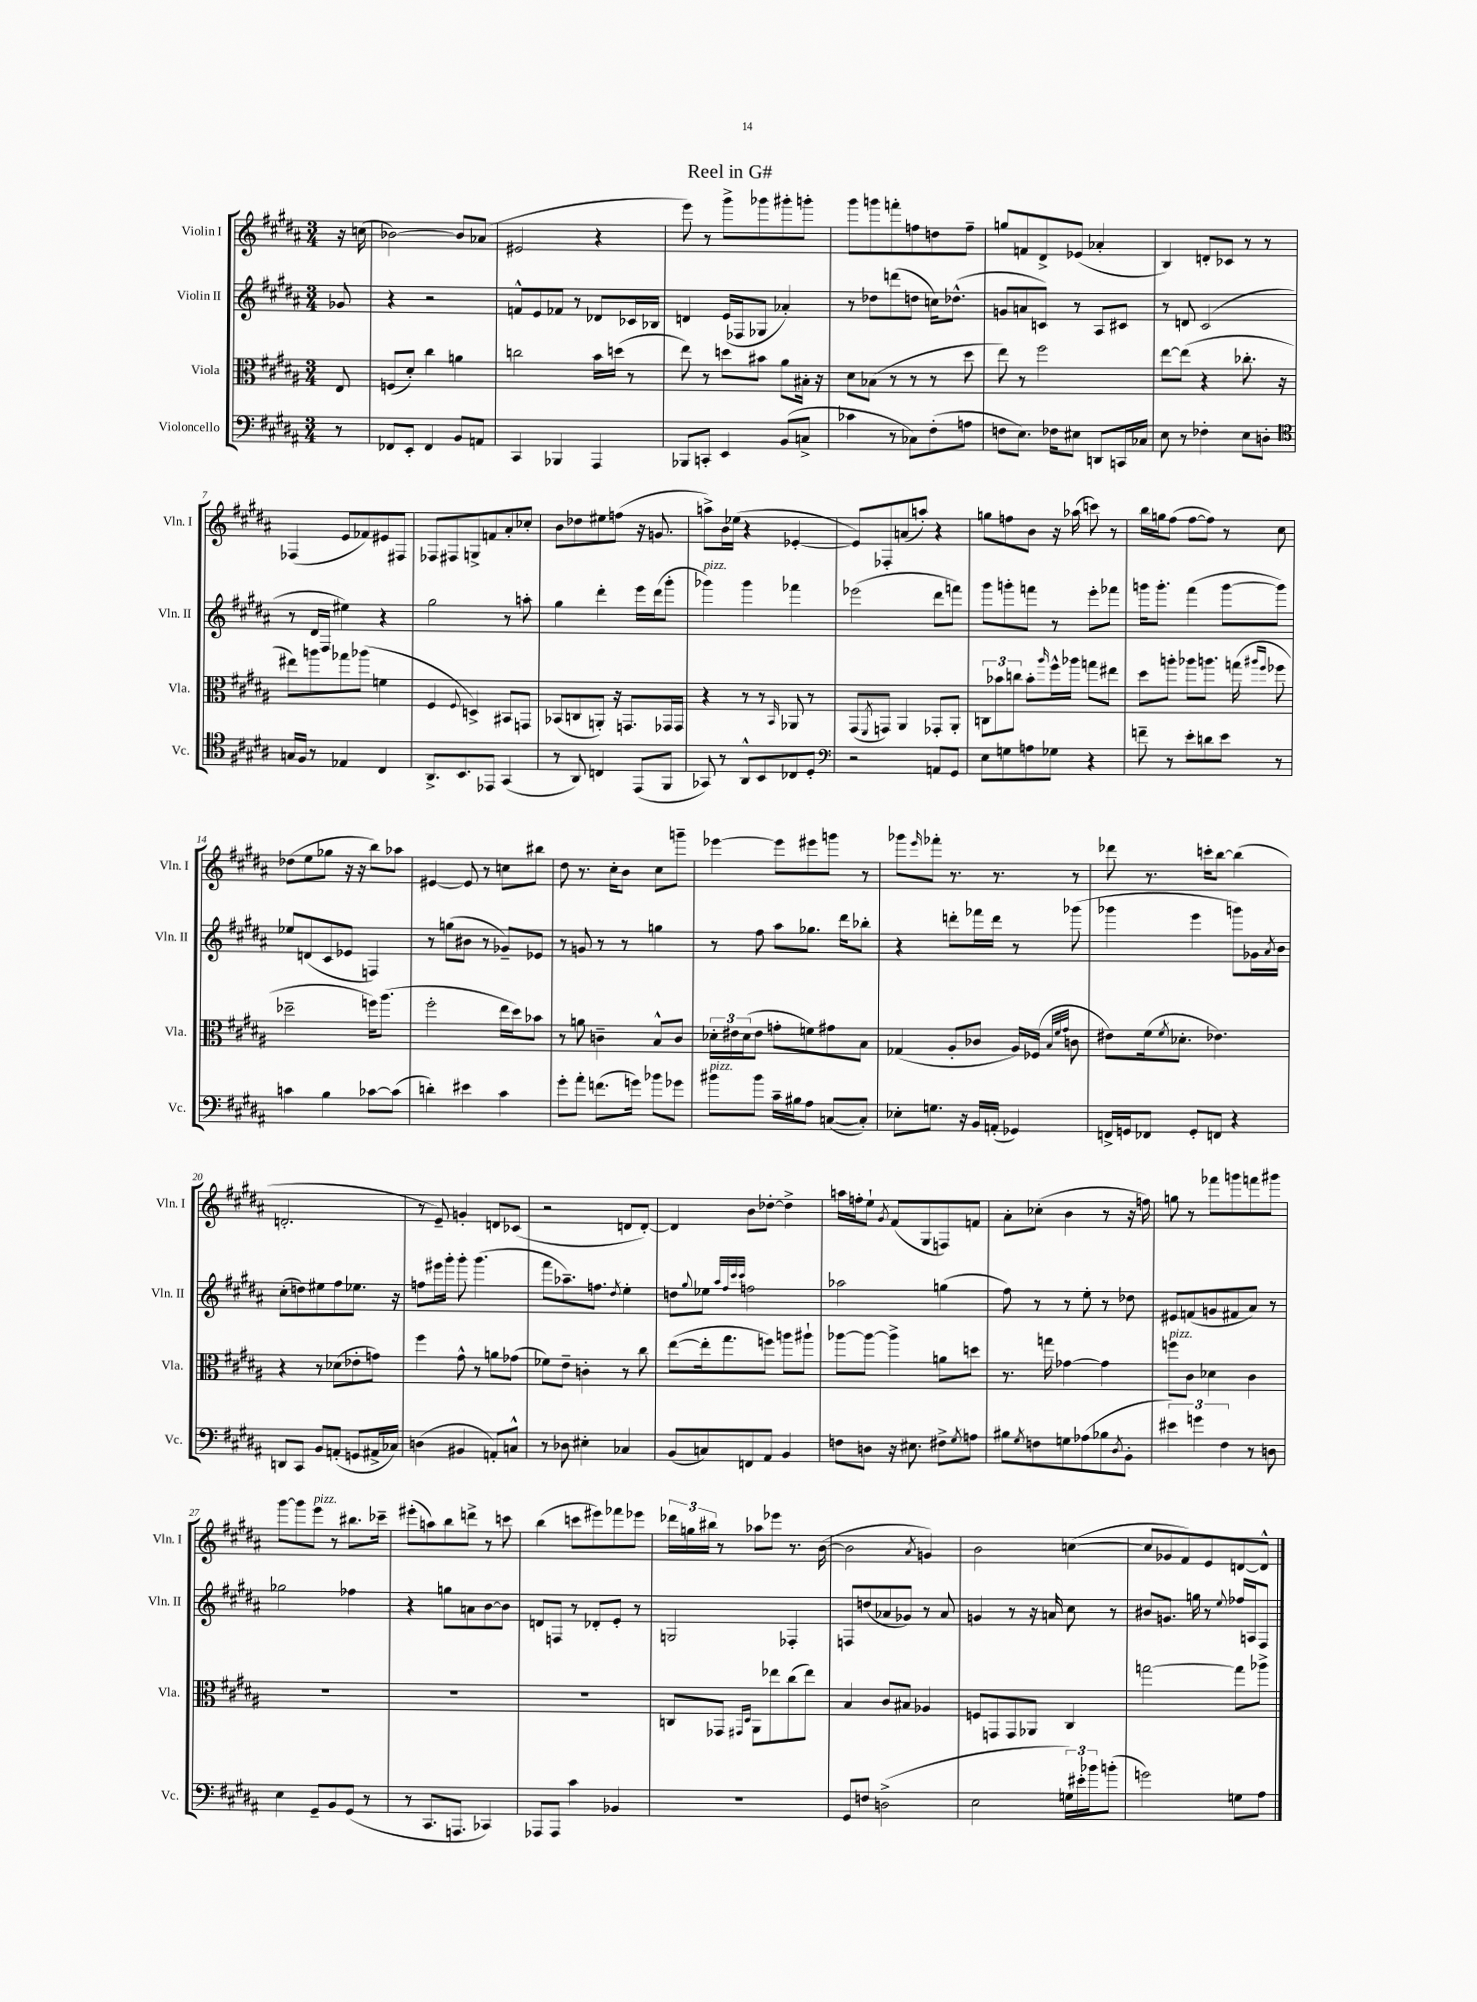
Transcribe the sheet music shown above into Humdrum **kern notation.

**kern	**kern	**kern	**kern
*staff4	*staff3	*staff2	*staff1
*clefF4	*clefC3	*clefG2	*clefG2
*k[f#c#g#d#a#]	*k[f#c#g#d#a#]	*k[f#c#g#d#a#]	*k[f#c#g#d#a#]
*M3/4	*M3/4	*M3/4	*M3/4
8r	8E	8g-	16r
.	.	.	(16cc
=	=	=	=
8FF-	(8F	4r	[2b-)
8EE'	8d#')	.	.
4FF-	4cc#	2r	.
8BB	4a	.	8b-]
8AA	.	.	(8a-
=	=	=	=
4CC#	2cc	8f^^	2e#
.	.	8e	.
4BBB-	.	8f-	.
.	.	8r	.
4AAA#	16b	8d-	4r
.	(16dd	.	.
.	8r	16c-	.
.	.	16B-	.
=	=	=	=
8BBB-	8ee)	4d	8eee)
8CC'	8r	.	8r
4EE	8dd	(16e	8ggg#^
.	.	16F-	.
.	8b#	8G-	8ggg-
(8BB	8a#	4a-')	8ggg#'
8C^	16B#'	.	8ggg'
.	16r	.	.
=	=	=	=
4c-	8d#	8r	8ggg#
.	(8B-	8dd-	8ggg
8r	8r	(8ddd	8fff'
8C-)	8r	8dd	8ff
(8F#'	8r	16cc)	8dd
.	.	(8.dd-^^	.
8A	8dd#	.	8ff~
=	=	=	=
8F	8ee)	8g	8gg
8.E)	8r	8a	8f
.	2ff#	8c)	8d#^
16F-	.	.	.
8E#	.	8r	(8e-
8DD	.	8A#	4a-'
16CC	.	8c#	.
16C-	.	.	.
=	=	=	=
8E	[8ee	8r	4B)
8r	(8ee]	8d	.
4F-'	4r	(2c#	8d'
.	.	.	8c-
8E	8.cc-'	.	8r
8D'	.	.	8r
.	16r	.	.
=	=	=	=
*clefC4	*	*	*
16G	8ee#)	8r	(4F-
16F#	.	.	.
8r	8aa	16d#	.
.	.	16F#	.
4E-	8gg-	4ee#)	8e
.	(8aa-	.	8f-)
4C#	4f	4r	8e#
.	.	.	8F#
=	=	=	=
8.AA#^	4F#	2gg#	8F-
.	.	.	8F#
8.BB	.	.	.
.	8qqF#	.	.
.	4D^)	.	8G^
8EE-	.	.	8f
(4GG#	8BB#	8r	8a#'
.	8GG	8aa'	8cc-'
=	=	=	=
8r	(8BB-	4gg#	8b
8AA#)	8C	.	8dd-
4C	8AA')	4ddd#'	8ee#
.	16r	.	(8ff
.	8.GG	.	.
(8EE	.	16eee	16r
.	.	(16ddd#	8.g
8FF#	16GG-	8ggg#'	.
.	16GG-	.	.
=	=	=	=
8GG-)	4r	4ggg-)	8aa^)
8r	.	.	16b
.	.	.	(16ee-
8AA#^^	8r	4ggg-	4r
8BB	8r	.	.
.	16qqBB	.	.
8C-	8AA-	4fff-	[4e-'
8D#'	8r	.	.
=	=	=	=
*clefF4	*	*	*
2r	(8GG#	(2eee-	8e-])
.	8qFF#	.	.
.	8GG)	.	8F-'
.	4AA#	.	(8a
.	.	.	8aa')
8AA	8GG-'	8ddd#	4r
8GG#	8AA#'	8fff)	.
=	=	=	=
8E	12C	8ggg#	8gg
.	12b-	.	.
8G	.	8ggg'	8ff
.	12cc	.	.
8A	8b-'	8fff	8b
.	16qqaa#	.	.
8G-	16ff#^^	8r	16r
.	16aa-	.	(16aa-
4r	8gg	8eee'	8ccc)
.	8ee#	8fff-	8r
=	=	=	=
8f~	8dd#	16ggg	16bb
.	.	8.ggg'	16gg
8r	8aa'	.	(8ff#
8e'	8aa-	(4fff#	[8ff#
8d	8.aa	.	8ff#])
8e	.	[8ggg	8r
.	(16gg	.	.
.	16qqaa#	.	.
.	16qqff#	.	.
8r	8ff-	8ggg])	8cc#
=	=	=	=
4c	2dd-~	8ee-	(8dd-
.	.	(8d	8ee
4B	.	8c#	8gg-
.	.	8e-	16r
.	.	.	16r
[8c-	16ff)	4F)	8bb)
.	(8.aa#	.	.
(8c-]	.	.	8aa-
=	=	=	=
4d')	2ff#'	8r	[4e#
.	.	(8gg	.
4e#	.	8b#	8e#]
.	.	8r	8r
4c#	16ee	8g-~)	8cc
.	16dd#)	.	.
.	8b-	8e-	8bb#
=	=	=	=
8g#'	8r	8r	8dd#
8a#'	8a	8g	8.r
(8.f	4c~	8r	.
.	.	.	16cc#'
.	.	8r	8b
16g)	.	.	.
8b-	8B^^	4gg	8cc#
8g-	8c	.	8ggg~
=	=	=	=
8b#	24d-'	8r	[4eee-
.	24e#	.	.
.	(24d-	.	.
8b#	8e#	8ff#	.
16c#~	8g'	8aa#	8eee-]
16B#	.	.	.
8A#	8f)	8.gg-	8eee#
([8C	8g#	.	8ggg
.	.	16ddd#	.
8C'])	8B	8bb-'	8r
=	=	=	=
8E-'	(4G-	4r	8ggg-
.	.	.	16qqeee
8.G	.	.	8fff-'
.	8A#'	8ddd'	8.r
16r	.	.	.
16BB	8c-	16fff-	.
(16AA'	.	16ddd	8.r
4GG-)	16A#)	8r	.
.	(16F-	.	.
.	32qqB	.	.
.	32qqf#	.	.
.	32qqg#	.	.
.	8c	(8ggg-	8r
=	=	=	=
16FF^	8e#)	4ggg-	8ddd-
16GG	.	.	.
8FF-	(16f#	.	8.r
.	8qf#	.	.
.	8.d-'	.	.
8GG'	.	4eee	.
.	.	.	16ccc'
8FF	4.e-)	.	[8bb
4r	.	8ggg)	(4bb]
.	.	16g-	.
.	.	8qa#	.
.	.	16b	.
=	=	=	=
8DD	4r	(8cc#'	2.d'
8CC#	.	8dd)	.
8BB	8r	8ee#	.
(8AA'	(8d-	8ff#	.
8GG	8e-'	8.ee-	.
16AA#^	8g)	.	.
16C-)	.	16r	.
=	=	=	=
(4D	4ff#	8ff	8r
.	.	16eee#	8e~)
.	.	16ggg#'	.
4BB#	8g#^^	8ggg#'	4g'
.	8r	(4.ggg#	.
8AA')	8a	.	8d
8C^^	(8g-	.	(8c-
=	=	=	=
8r	8f-)	8fff#	2r
8D-	8e~	8.aa-~)	.
4E#'	4c'	.	.
.	.	8.ff	.
.	.	8qdd#	.
4C-	8r	4ee'	8d
.	8cc#	.	[8d')
=	=	=	=
(8BB	([8ee	8dd	4d]
.	.	8qqgg#	.
8C)	16ee']	8ee-	.
.	8.gg#	.	.
.	.	32qqaa#	.
.	.	32qqff#	.
.	.	32qqccc#	.
.	.	32qqccc#	.
8FF	.	2ff	8b
8AA#	8ff)	.	[8dd-'
4BB	8aa	.	4dd-^]
.	8aa#`	.	.
=	=	=	=
8F	[8aa-	2aa-	16aa
.	.	.	16ff'
8D	8aa-_	.	8ee`
.	.	.	8qg#
16r	4aa-^]	.	(8f#
8.E#	.	.	.
.	.	.	8G#
8F#^	8a	(4gg	8F)
8qG#	.	.	.
8A	8dd	.	8f
=	=	=	=
8B#	8.r	8ff#)	8a#'
8qG#	.	.	.
8F	.	8r	(8cc-'
.	16gg	.	.
8G	[4g-	8r	4b
(8A-	.	8ee'	.
8B-	4g-]	8r	8r
8qD#	.	.	.
8BB'	.	8dd-	16r
.	.	.	16ff)
=	=	=	=
6e#)	8ff	8e#	8gg
.	8c#	(8f	8r
6g	.	.	.
.	4d-	8g	8fff-
6F#	.	.	.
.	.	8f#	8ggg
8r	4c#	8a#)	8fff
8D	.	8r	8ggg#
=	=	=	=
4E	2.r	2gg-	[8ggg#
.	.	.	8ggg#]
8GG#~	.	.	8eee
8BB	.	.	8r
(8GG#	.	4ff-	8.bb#
8r	.	.	.
.	.	.	16ccc-~
=	=	=	=
8r	2.r	4r	(8eee#'
8.CC#	.	.	8aa)
.	.	8gg	8bb
8.AAA	.	.	.
.	.	8a	8ddd^
4CC-)	.	[8b	8r
.	.	8b]	8ccc
=	=	=	=
8AAA-	2.r	8d	(4bb
8AAA-	.	8F	.
4c#	.	8r	8ccc
.	.	8d-'	8eee#)
4BB-	.	8e'	8fff-
.	.	8r	8eee-
=	=	=	=
2.r	8C	2G	24ddd-
.	.	.	24gg
.	.	.	24bb#
.	8GG-	.	8r
.	16qqGG#	.	.
.	16qqD#	.	.
.	8AA#	.	8aa-
.	8ee-	.	8eee-
.	(8cc#	4F-'	8.r
.	8ee-)	.	.
.	.	.	([16b
=	=	=	=
8GG#	4B	8F	2b]
8F	.	(8dd	.
(2D^	8c#	8a-	.
.	8B#	8g-)	.
.	.	.	8qa#
.	4A-	8r	4g)
.	.	8a-	.
=	=	=	=
2E	8F	4g	2b
.	8GG	.	.
.	8GG	8r	.
.	8AA-	16r	.
.	.	16a	.
24G)	4C#	8cc#	([4cc
24e#'	.	.	.
24b-	.	.	.
(8b'	.	8r	.
=	=	=	=
2g)	[2gg	8b#	8cc]
.	.	8.g	8g-
.	.	.	8f#)
.	.	16gg	.
.	.	8r	8e
.	.	8qqee	.
8G	8gg]	16ff-	[8d
.	.	16A	.
8A#	8aa-^	8F#	8d^^]
==	==	==	==
*-	*-	*-	*-
